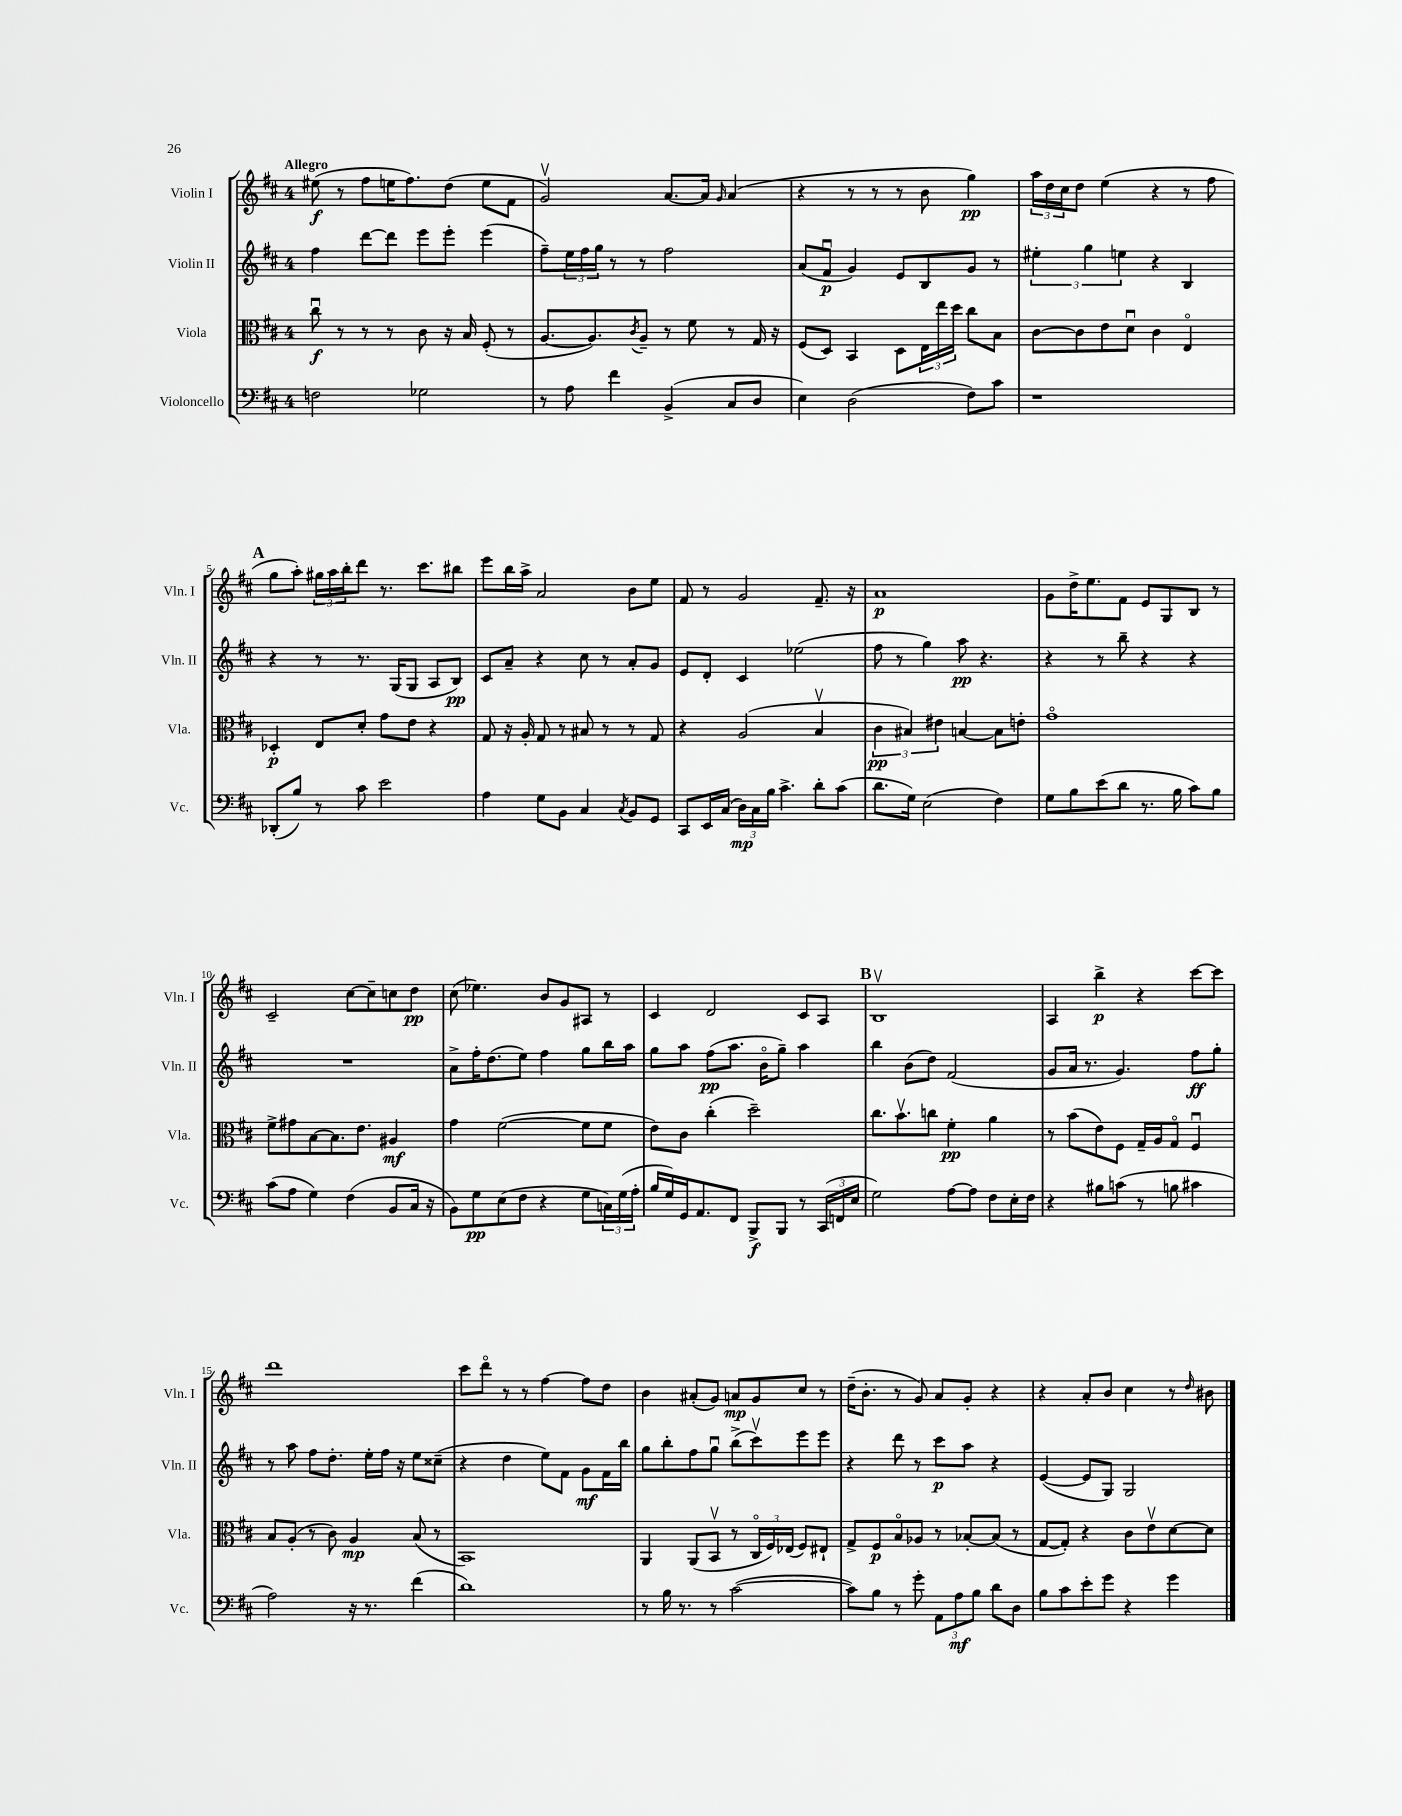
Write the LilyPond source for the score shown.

<<
\new StaffGroup <<
\new Staff = "s0" \with { instrumentName = "Violin I" shortInstrumentName = "Vln. I" } {
    \clef treble \key d \major \once \override Staff.TimeSignature.style = #'single-digit \time 4/4 \tempo "Allegro"
    eis''8\f( r8 fis''8 e''16 fis''8.) d''8( e''8 fis'8 |
    g'2\upbow) a'8.~ a'16 \grace { g'16 } a'4( |
    r4 r8 r8 r8 b'8 g''4\pp) |
    \tuplet 3/2 { a''16 d''16 cis''16 } d''8 e''4( r4 r8 fis''8 |
    \mark \markup { \bold "A" } g''8 a''8-.) \tuplet 3/2 { gis''16 a''16 b''16-. } d'''8 r8. cis'''8. bis''8 |
    e'''8 b''16 a''16-> a'2 b'8 e''8 |
    fis'8 r8 g'2 fis'8.-- r16 |
    a'1\p |
    g'8 d''16-> e''8. fis'8 e'8 g8 b8 r8 |
    cis'2-- cis''8~ cis''8-- c''8 d''8\pp |
    cis''8( ees''4.) b'8 g'8 ais8 r8 |
    cis'4 d'2 cis'8 a8 |
    \mark \markup { \bold "B" } b1\upbow |
    a4 b''4->\p r4 cis'''8~ cis'''8 |
    d'''1 |
    cis'''8 d'''8\flageolet r8 r8 fis''4~ fis''8 d''8 |
    b'4 ais'8-.( g'8) a'8\mp g'8 cis''8 r8 |
    d''16--( b'8.-. r8 g'8) a'8 g'8-. r4 |
    r4 a'8-. b'8 cis''4 r8 \grace { d''16 } bis'8 \bar "|." |
}
\new Staff = "s1" \with { instrumentName = "Violin II" shortInstrumentName = "Vln. II" } {
    \clef treble \key d \major \once \override Staff.TimeSignature.style = #'single-digit \time 4/4
    fis''4 d'''8~ d'''8 e'''8 e'''8-. e'''4( |
    fis''8--) \tuplet 3/2 { e''16 fis''16 g''16 } r8 r8 fis''2 |
    a'8( fis'8\downbow\p g'4) e'8 b8 g'8 r8 |
    \tuplet 3/2 { eis''4-. g''4 e''4 } r4 b4 |
    \mark \markup { \bold "A" } r4 r8 r8. g16( g8 a8 b8\pp) |
    cis'8 a'8-- r4 cis''8 r8 a'8-. g'8 |
    e'8 d'8-. cis'4 ees''2( |
    fis''8 r8 g''4) a''8\pp r4. |
    r4 r8 b''8-- r4 r4 |
    R1 |
    a'8-> fis''16-. d''8.( e''8) fis''4 g''8 b''16 a''16 |
    g''8 a''8 fis''8\pp( a''8. b'16\flageolet g''8--) a''4 |
    \mark \markup { \bold "B" } b''4 b'8( d''8) fis'2( |
    g'8 a'16 r8. g'4.) fis''8\ff g''8-. |
    r8 a''8 fis''8 d''8.-. e''16-. fis''16 r16 e''8 cisis''8--( |
    r4 d''4 e''8) fis'8 g'8\mf fis'16 b''16 |
    g''8 b''8-. fis''8 g''8\downbow b''8->( cis'''8\upbow) e'''8 e'''8 |
    r4 d'''8 r8 cis'''8\p a''8 r4 |
    e'4~( e'8 g8) g2 \bar "|." |
}
\new Staff = "s2" \with { instrumentName = "Viola" shortInstrumentName = "Vla." } {
    \clef alto \key d \major \once \override Staff.TimeSignature.style = #'single-digit \time 4/4
    cis''8\downbow\f r8 r8 r8 cis'8 r16 b16 fis8-.( r8 |
    a8.~ a8.) \acciaccatura { cis'8 } a8-- r8 fis'8 r8 g16 r16 |
    fis8( d8) b,4 d8 \tuplet 3/2 { e16 e''16 d''16 } cis''8 b8 |
    cis'8~ cis'8 e'8 d'8\downbow cis'4 e4\flageolet |
    \mark \markup { \bold "A" } des4-.\p e8 d'8-. g'8 e'8 r4 |
    g8 r16 a16-. g8 r8 bis8 r8 r8 g8 |
    r4 a2( b4\upbow |
    \tuplet 3/2 { cis'4\pp bis4) eis'4 } b4~ b8 e'8-. |
    g'1\flageolet |
    fis'8-> gis'8 b8~ b8. e'8. ais4\mf |
    g'4 fis'2~( fis'8 fis'8 |
    e'8) cis'8 cis''4-.( d''2--) |
    \mark \markup { \bold "B" } cis''8. b'8.\upbow c''8 fis'4-.\pp a'4 |
    r8 b'8( e'8) fis8 g16-- a16 g8\flageolet fis4\downbow |
    b8 a8-.( r8 cis'8) a4\mp b8( r8 |
    b,1) |
    a,4 a,8( b,8\upbow r8 \tuplet 3/2 { cis16\flageolet fis16) ees16( } fis8) eis8-! |
    g8-> fis8\p b8\flageolet aes8 r8 bes8~-. bes8( r8 |
    g8~ g8-.) r4 cis'8 e'8\upbow d'8~ d'8 \bar "|." |
}
\new Staff = "s3" \with { instrumentName = "Violoncello" shortInstrumentName = "Vc." } {
    \clef bass \key d \major \once \override Staff.TimeSignature.style = #'single-digit \time 4/4
    f2 ges2 |
    r8 a8 fis'4 b,4->( cis8 d8 |
    e4) d2( fis8) cis'8 |
    r1 |
    \mark \markup { \bold "A" } des,8-.( b8) r8 cis'8 e'2 |
    a4 g8 b,8 cis4 \acciaccatura { cis8 } b,8 g,8 |
    cis,8 e,16 cis16( \tuplet 3/2 { d16\mp) cis16 b16 } cis'4.-> d'8-. cis'8( |
    d'8. g16) e2( fis4) |
    g8 b8 e'8( d'8 r8. b16 cis'8) b8 |
    cis'8( a8 g4) fis4( b,8 cis16 r16 |
    b,8) g8\pp e8( fis8 r4 g8 \tuplet 3/2 { c16) g16( a16-. } |
    b16 g16) g,16 a,8. fis,8 b,,8->\f b,,8 r8 \tuplet 3/2 { cis,16( f,16 e16 } |
    \mark \markup { \bold "B" } g2) a8~ a8 fis8 e16-. fis16 |
    r4 bis8 c'8( r8 b8 cis'4 |
    a2) r16 r8. fis'4( |
    d'1) |
    r8 b16 r8. r8 cis'2~( |
    cis'8) b8 r8 g'8-. \tuplet 3/2 { a,8 a8\mf b8 } d'8 d8 |
    b8 cis'8 e'8-. g'8 r4 g'4 \bar "|." |
}
>>
>>
